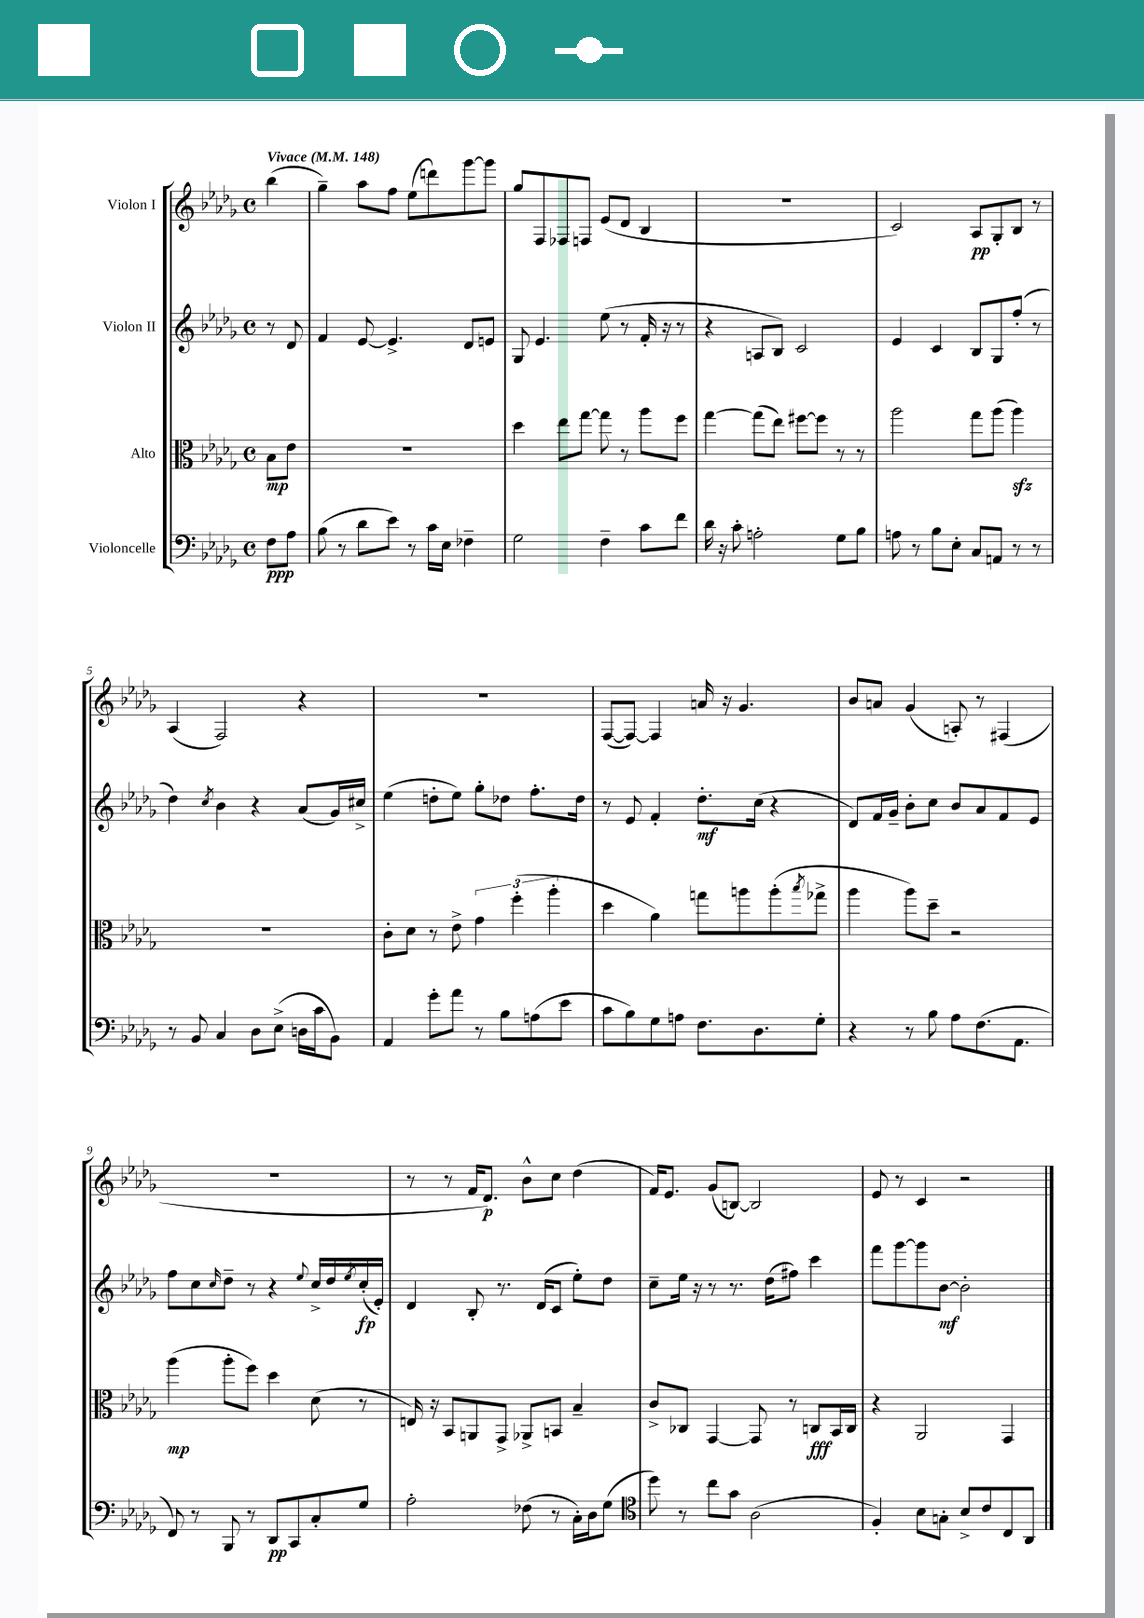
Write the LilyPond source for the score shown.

<<
\new StaffGroup <<
\new Staff = "s0" \with { instrumentName = "Violon I" } {
    \clef treble \key des \major \defaultTimeSignature \time 4/4 \partial 4 \tempo "Vivace" 4 = 148
    bes''4( |
    ges''4--) aes''8 f''8 ees''8( d'''8) ges'''8~ ges'''8 |
    ges''8 f8 fes8 f8 ees'8( des'8 bes4 |
    R1 |
    c'2) aes8\pp ges8-. bes8 r8 |
    aes4( f2) r4 |
    R1 |
    f8~( f8~) f4 a'16 r16 ges'4. |
    bes'8 a'8 ges'4( a8-.) r8 fis4( |
    R1 |
    r8 r8 f'16 des'8.\p) bes'8-^ c''8 des''4( |
    f'16) ees'8. ges'8( b8~) b2 |
    ees'8 r8 c'4 r2 \bar "|." |
}
\new Staff = "s1" \with { instrumentName = "Violon II" } {
    \clef treble \key des \major \defaultTimeSignature \time 4/4 \partial 4
    r8 des'8 |
    f'4 ees'8~ ees'4.-> des'8 e'8 |
    ges8 ees'4. ees''8( r8 f'16-. r16 r8 |
    r4 a8 bes8) c'2 |
    ees'4 c'4 bes8 ges8 f''8-.( r8 |
    des''4) \acciaccatura { c''8 } bes'4 r4 aes'8( ges'16) cis''16-> |
    ees''4( d''8-. ees''8) ges''8-. des''8 f''8.-. des''16 |
    r8 ees'8 f'4-. des''8.-.\mf c''16( r4 |
    des'8) f'16 ges'16-- bes'8-. c''8 bes'8 aes'8 f'8 ees'8 |
    f''8 c''8 \grace { c''16 } des''8-- r8 r4 \appoggiatura { ees''8 } c''16-> des''16 \acciaccatura { ees''8 } c''16-.\fp( ees'16-.) |
    des'4 bes8-. r8. des'16( c'8 ees''8-.) des''8 |
    c''8-- ees''16 r16 r8 r8. des''16( fis''8) c'''4 |
    f'''8 ges'''8~ ges'''8 bes'8~\mf bes'2-. \bar "|." |
}
\new Staff = "s2" \with { instrumentName = "Alto" } {
    \clef alto \key des \major \defaultTimeSignature \time 4/4 \partial 4
    bes8\mp ees'8 |
    R1 |
    des''4 ees''8 ges''8~ ges''8 r8 aes''8 f''8 |
    ges''4~ ges''8( ees''8) fis''8~ fis''8 r8 r8 |
    aes''2 ges''8 aes''8( aes''4\sfz) |
    R1 |
    c'8-. des'8 r8 ees'8-> \tuplet 3/2 { ges'4 f''4-.( aes''4-. } |
    des''4 aes'4) g''8 a''8 a''8-.( \acciaccatura { bes''8 } ges''8-> |
    aes''4 aes''8) des''8-- r2 |
    aes''4\mp( aes''8-. f''8) des''4 des'8( r8 |
    e16) r16 bes,8 a,8 ges,8-> aes,8-> b,8 bes4-- |
    c'8-> ces8 ges,4~ ges,8 r8 c8\fff bes,16 c16 |
    r4 aes,2 ges,4 \bar "|." |
}
\new Staff = "s3" \with { instrumentName = "Violoncelle" } {
    \clef bass \key des \major \defaultTimeSignature \time 4/4 \partial 4
    f8\ppp aes8 |
    bes8( r8 des'8 ees'8) r8 c'16 ees16 fes4-- |
    ges2 f4-- c'8 f'8 |
    des'16 r16 c'8-. a2-. ges8 bes8 |
    a8 r8 bes8 ees8-. c8 a,8 r8 r8 |
    r8 bes,8 c4 des8 ees8->( d16 c'16 bes,8) |
    aes,4 ges'8-. aes'8 r8 bes8 a8( ees'8 |
    c'8 bes8) ges8 a8 f8. des8. ges8-. |
    r4 r8 bes8 aes8 f8.( aes,8. |
    f,8) r8 bes,,8 r8 des,8\pp c,8 c8-. ges8 |
    aes2-. fes8( r8 c16-.) des16 ges8( |
    \clef tenor des''8) r8 c''8 ges'8 aes2( |
    f4-.) bes8 g8-. bes8-> c'8 c8 aes,8 \bar "|." |
}
>>
>>
